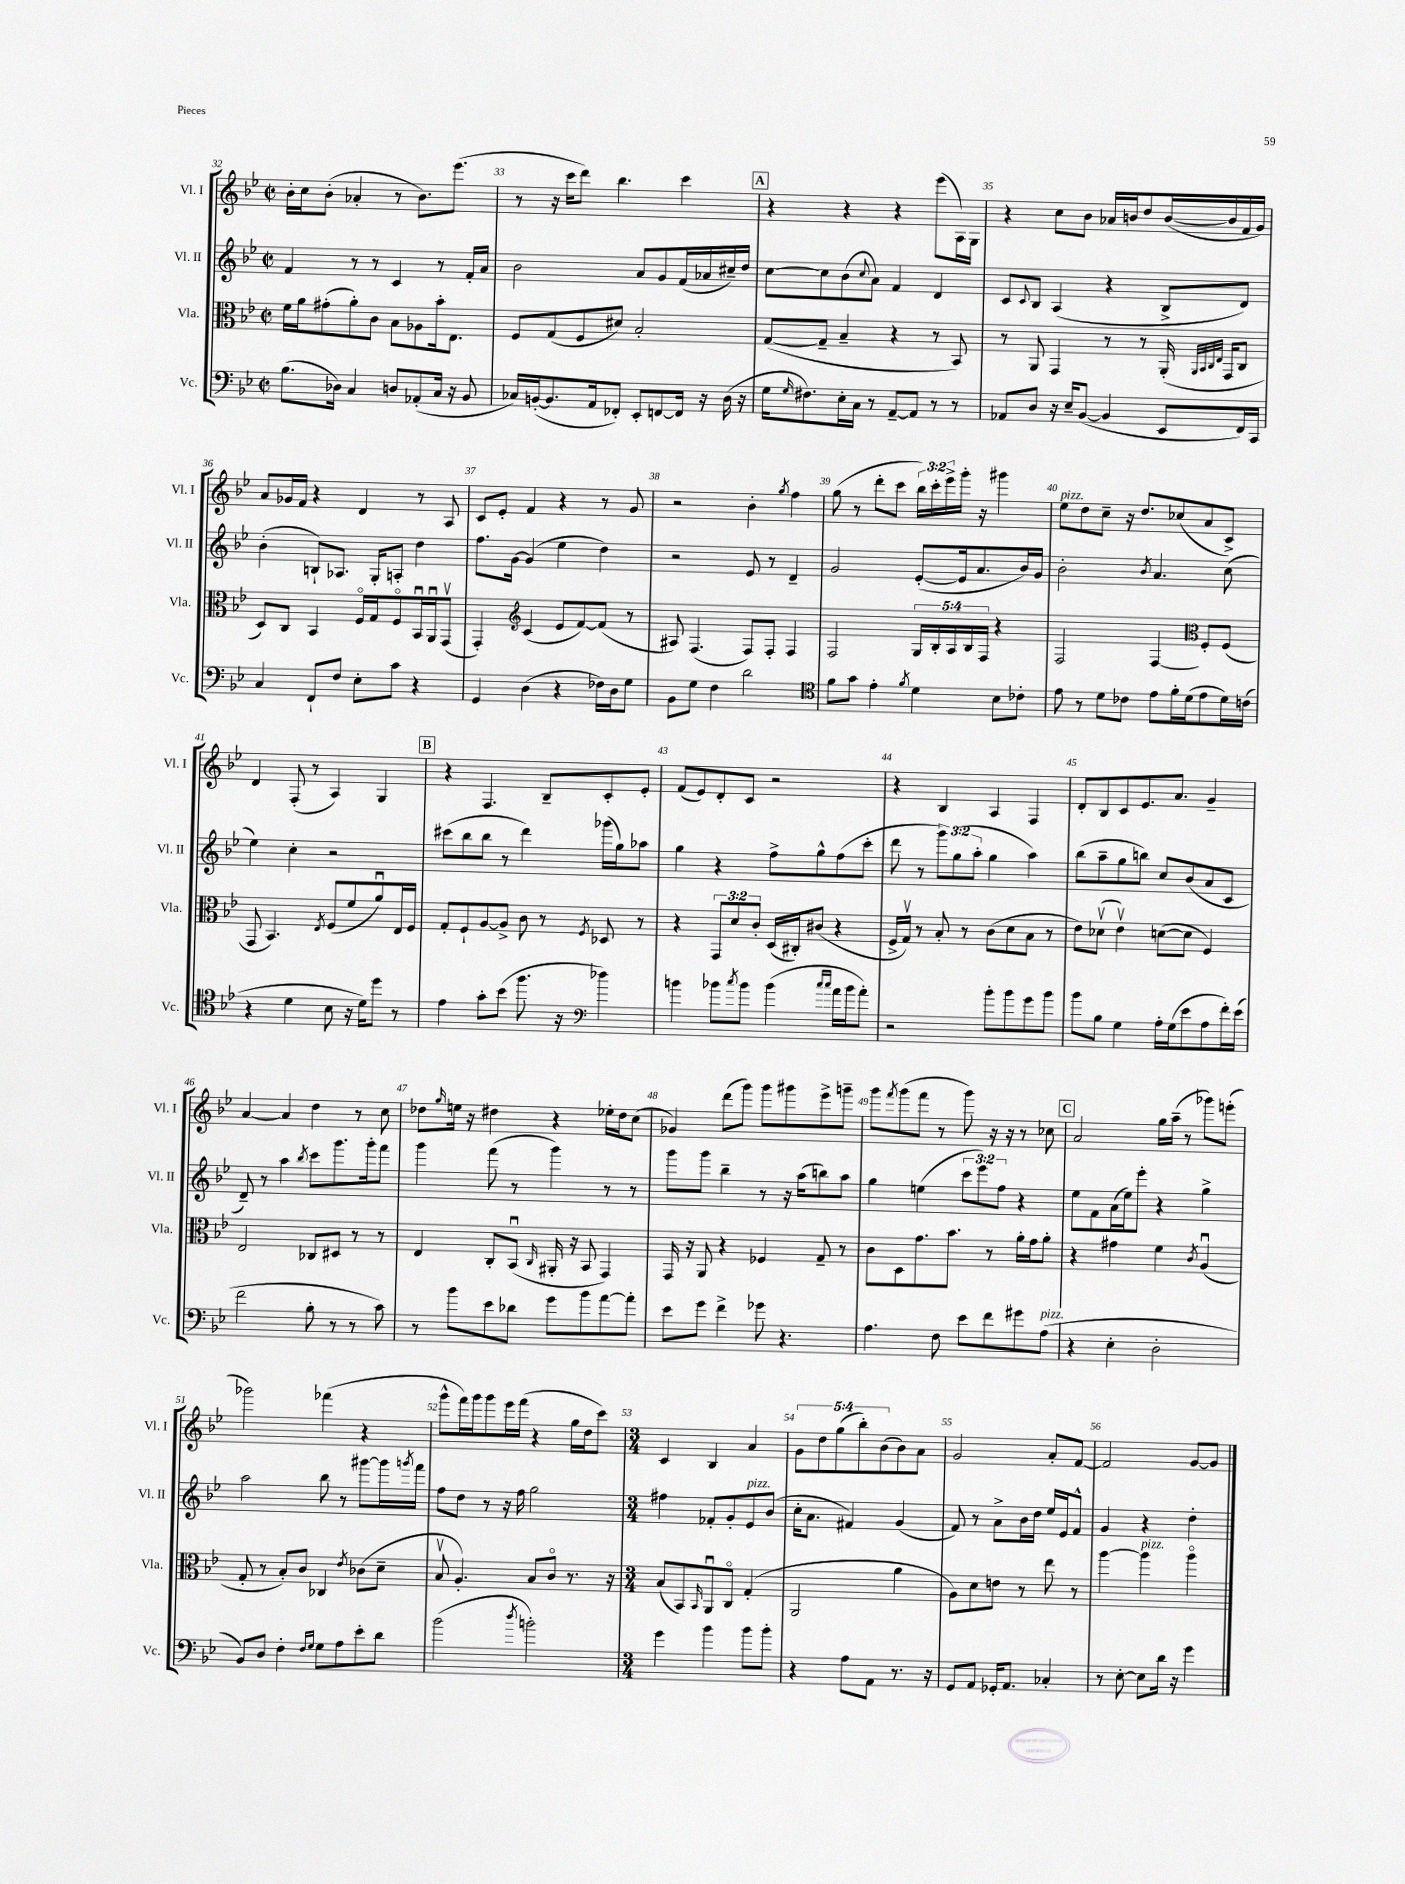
<<
\new StaffGroup <<
\new Staff = "s0" \with { instrumentName = "Vl. I" shortInstrumentName = "Vl. I" } {
    \clef treble \key bes \major \defaultTimeSignature \time 2/2 \override Staff.TupletNumber.text = #tuplet-number::calc-fraction-text
    bes'16-. c''16 bes'8-.( aes'4-. r8 bes'8.) ees'''8.( |
    r8 r16 c'''16 d'''8) bes''4. c'''4 |
    \mark \markup { \box "A" } r4 r4 r4 ees'''8( a16) g16 |
    r4 c''8 bes'8 aes'16 b'16 d''8 b'16~( b'16 f'16 g'16) |
    a'8 ges'16 f'16 r4 d'4 r8 a8 |
    c'8 ees'8-. f'4 r4 r8 g'8 |
    r2 bes'4-. \acciaccatura { g''8 } f''4 |
    g''8( r8 d'''8-. c'''8 \tuplet 3/2 { bes''16) c'''16-. ees'''16-> } g'''16-. r16 gis'''4 |
    ees''8^\markup { \italic "pizz." } d''8 c''8-- r16 d''8. ces''8( a'8 c'8->) |
    d'4 f8-.( r8 a4) g4 |
    \mark \markup { \box "B" } r4 f4. bes8-- c'8-. ees'8-. |
    f'8( ees'8) d'8-. c'8 r2 |
    r4 bes4 a4 f4 |
    d'8-. bes8 c'8 ees'8. a'8. g'4-- |
    a'4~ a'4 d''4 r8 c''8 |
    des''8 \grace { g''16 } e''16 r16 dis''4 r4 ees''16-. dis''16 c''8( |
    ges'4) d'''8( g'''8) g'''8 gis'''8 ees'''8-> g'''8-- |
    g'''8 \acciaccatura { f'''8 } g'''8( f'''8 r8 g'''8) r16 r16 r8 ces''8 |
    \mark \markup { \box "C" } a'2 g''16 a''16--( r8 ges'''8) e'''8-.( |
    ges'''2) fes'''4( r4 |
    g'''8-^ f'''16) g'''16 g'''8 ees'''16 f'''16( r4 g''16 d''16 c'''8) |
    \numericTimeSignature \time 3/4 c'4 bes4 a'4 |
    \tuplet 5/4 { g'8 d''8 g''8( bes''8-.) bes'8( } bes'8) a'8 |
    g'2 a'8-. f'8~ |
    f'2 g'8~ g'8 \bar "|." |
}
\new Staff = "s1" \with { instrumentName = "Vl. II" shortInstrumentName = "Vl. II" } {
    \clef treble \key bes \major \defaultTimeSignature \time 2/2 \override Staff.TupletNumber.text = #tuplet-number::calc-fraction-text
    f'4 r8 r8 c'4 r8 f'16-. a'16 |
    bes'2 a'8 g'8 f'16( aes'16 cis''16--) d''16 |
    \mark \markup { \box "A" } c''8~ c''8 bes'8( \appoggiatura { c''8 } a'8) f'4 d'4 |
    c'8 \appoggiatura { c'8 } bes8 a4( r4 bes8-> d'8) |
    bes'4-.( b8-!) aes8. g16-. a8-. d''4 |
    f''8. g'16~ g'4( ees''4 d''4) |
    r2 ees'8 r8 d'4-- |
    g'2 ees'8~-.( ees'16 a'8. bes'16) g'16 |
    bes'2-. \acciaccatura { bes'8 } a'4. c''8( |
    ees''4) c''4-. r2 |
    \mark \markup { \box "B" } cis'''8( bes''8 bes''8 r8 d'''4) ges'''16( g''16) aes''8 |
    g''4 r4 f''8-> g''8-^ f''8( c'''8-. |
    d'''8 r8 \tuplet 3/2 { g'''8) g''8( a''8-. } g''4 a''4) |
    bes''8( a''8-- g''8 b''8) c''8 bes'8( a'8 c'8 |
    d'8--) r8 a''4 \acciaccatura { bes''8 } c'''8 g'''8. g'''16-. f'''8 |
    g'''4 f'''8( r8 g'''4) r8 r8 |
    g'''8 g'''8 bes''4-- r8 r16 a''16( b''8) a''8 |
    g''4 e''4( \tuplet 3/2 { c'''8 ees'''8) f''8 } r4 |
    \mark \markup { \box "C" } ees''8 f'8 a'16( ees''16) ees'''8-. r4 g''4-> |
    a''2 bes''8 r8 gis'''8~ gis'''16 \acciaccatura { g'''8 } f'''16 |
    f''8 d''8 r8 r16 f''16 g''2 |
    \numericTimeSignature \time 3/4 fis''4 fes'8-. g'8-. ees'8^\markup { \italic "pizz." } bes'8( |
    c''16-. a'8. fis'4) g'4( |
    f'8) r8 a'8-> bes'16 d''16 ees''16 ees'16 f'8-^ |
    g'4 r4 d''4-. \bar "|." |
}
\new Staff = "s2" \with { instrumentName = "Vla." shortInstrumentName = "Vla." } {
    \clef alto \key bes \major \defaultTimeSignature \time 2/2 \override Staff.TupletNumber.text = #tuplet-number::calc-fraction-text
    f'16 a'16 gis'8-.( a'8-.) c'8 bes8 aes8 bes'16-. ees8. |
    f8 g8( f8 dis'8) bes2-. |
    \mark \markup { \box "A" } g8~( g8-- bes4-- r4 r8 bes,8) |
    r8 a,8 g,4 r8 r8 a,16-.( \grace { a,32 bes,32 c32 ees32 } g,16 c8 |
    d8) c8 bes,4 f16\flageolet g16 f8\flageolet bes,16\downbow a,16\downbow g,8\upbow( |
    g,4-.) \clef treble c'4( ees'8 f'8~) f'8( r8 |
    ais8) f4.( f8) f8-. f4 |
    f2 \tuplet 5/4 { g16 bes16-. a16 bes16 f16 } r4 |
    f2 f4~ f8-. f8( |
    \clef alto g,8 bes,4.) \acciaccatura { ees8 } f8( f'8 a'8\downbow) ees16 f16 |
    \mark \markup { \box "B" } g8-. f8-! a8~ a8-> c'8 r8 \acciaccatura { f8 } des8 r8 |
    r4 \tuplet 3/2 { g,8 d'8 c'8-. } d16( cis16-.) cis'8( r4 |
    f16-> g16\upbow) r8 bes8-. r8 c'8( d'8 bes8 r8 |
    ees'8) des'8\upbow( ees'4\upbow) d'8~( d'8 f4) |
    ees2 ces8 dis8 r8 r8 |
    ees4 c8-. bes,8\downbow( \grace { c16 } ais,16-. r16 bes,8 g,4) |
    g,16 r16 a,8 r4 fes4 g8-- r8 |
    c'8 d8 g'8. bes'8. r8 a'16-. g'16 a'8-. |
    \mark \markup { \box "C" } r4 gis'4 f'4 \acciaccatura { c'8 } a4\downbow( |
    g8-. r8 bes8-.) c'8 ces4 \acciaccatura { ees'8 } ces'8( d'8-- |
    bes8\upbow a4.-.) bes8 c'8\flageolet r8. r16 |
    \numericTimeSignature \time 3/4 bes8( bes,8) \grace { bes,16 } a,8\downbow c8\flageolet g4-.( |
    a,2 a'4 |
    a8) d'8 e'8 r8 ees''8 r8 |
    a''4~ a''4^\markup { \italic "pizz." } a''4\flageolet \bar "|." |
}
\new Staff = "s3" \with { instrumentName = "Vc." shortInstrumentName = "Vc." } {
    \clef bass \key bes \major \defaultTimeSignature \time 2/2
    bes8.( des16) c4 d8 aes,8-.( c16 r16 bes,8 |
    ces16) b,16~-.( b,8. a,16 fes,8-.) ees,8-. f,8~ f,16 r16 d16( r16 |
    \mark \markup { \box "A" } g16 \grace { g16 } fis8.) ees16-. c16 r8 a,8~-- a,8 r8 r8 |
    aes,8 d8 r16 ees16-- bes,8~( bes,4 ees,8 f,16) c,16 |
    c4 f,8-! f8 ees8-. c'8 r4 |
    g,4 d4( r4 fes16) d16 g8 |
    bes,8 g8 f4 d'2 |
    \clef tenor f'8 g'8 ees'4-. \acciaccatura { f'8 } d'4 bes8 ces'8-. |
    ees'8 r8 d'8 ces'8 ees'8 f'16-. d'16( ees'8 d'16) c'16( |
    r4 d'4 bes8 r16 d'16) d''8 r8 |
    \mark \markup { \box "B" } ees'4 g'8-. bes'8( f''8. r16 des''4) |
    \clef bass b'4 bes'8 \acciaccatura { c''8 } bes'8 bes'4( \grace { c''16 c''16 } a'16 bes'16 a'8-.) |
    r2 bes'8-. bes'8 g'8 bes'8 |
    bes'8 bes8 g4 a16-. g16( ees'8 a8 f'16-.) ees'16( |
    f'2 bes8-. r8 r8 c'8) |
    r8 bes'8 ees'8 des'8 g'8 bes'8 a'8~ a'8-. |
    ees'8 g'8 f'4-> ges'8 r4. |
    a4. f8 ees'8 f'8 gis'8 a8^\markup { \italic "pizz." }( |
    \mark \markup { \box "C" } r4 ees4-. d2-. |
    bes,8) d8 f4-. \grace { f16 g16 } g8 a8 ees'8-. d'8 |
    bes'2( \acciaccatura { d''8 } b'2-.) |
    \numericTimeSignature \time 3/4 g'4 bes'4 bes'8 bes'8-. |
    r4 a8 a,8 r8. r16 |
    g,8 a,8 ges,16-. a,8. ces4-. |
    r8 ees8~-. ees8 d'16 r16 g'4 \bar "|." |
}
>>
>>
\layout { \context { \Score currentBarNumber = #32 \override BarNumber.break-visibility = ##(#f #t #t) barNumberVisibility = #all-bar-numbers-visible } }
